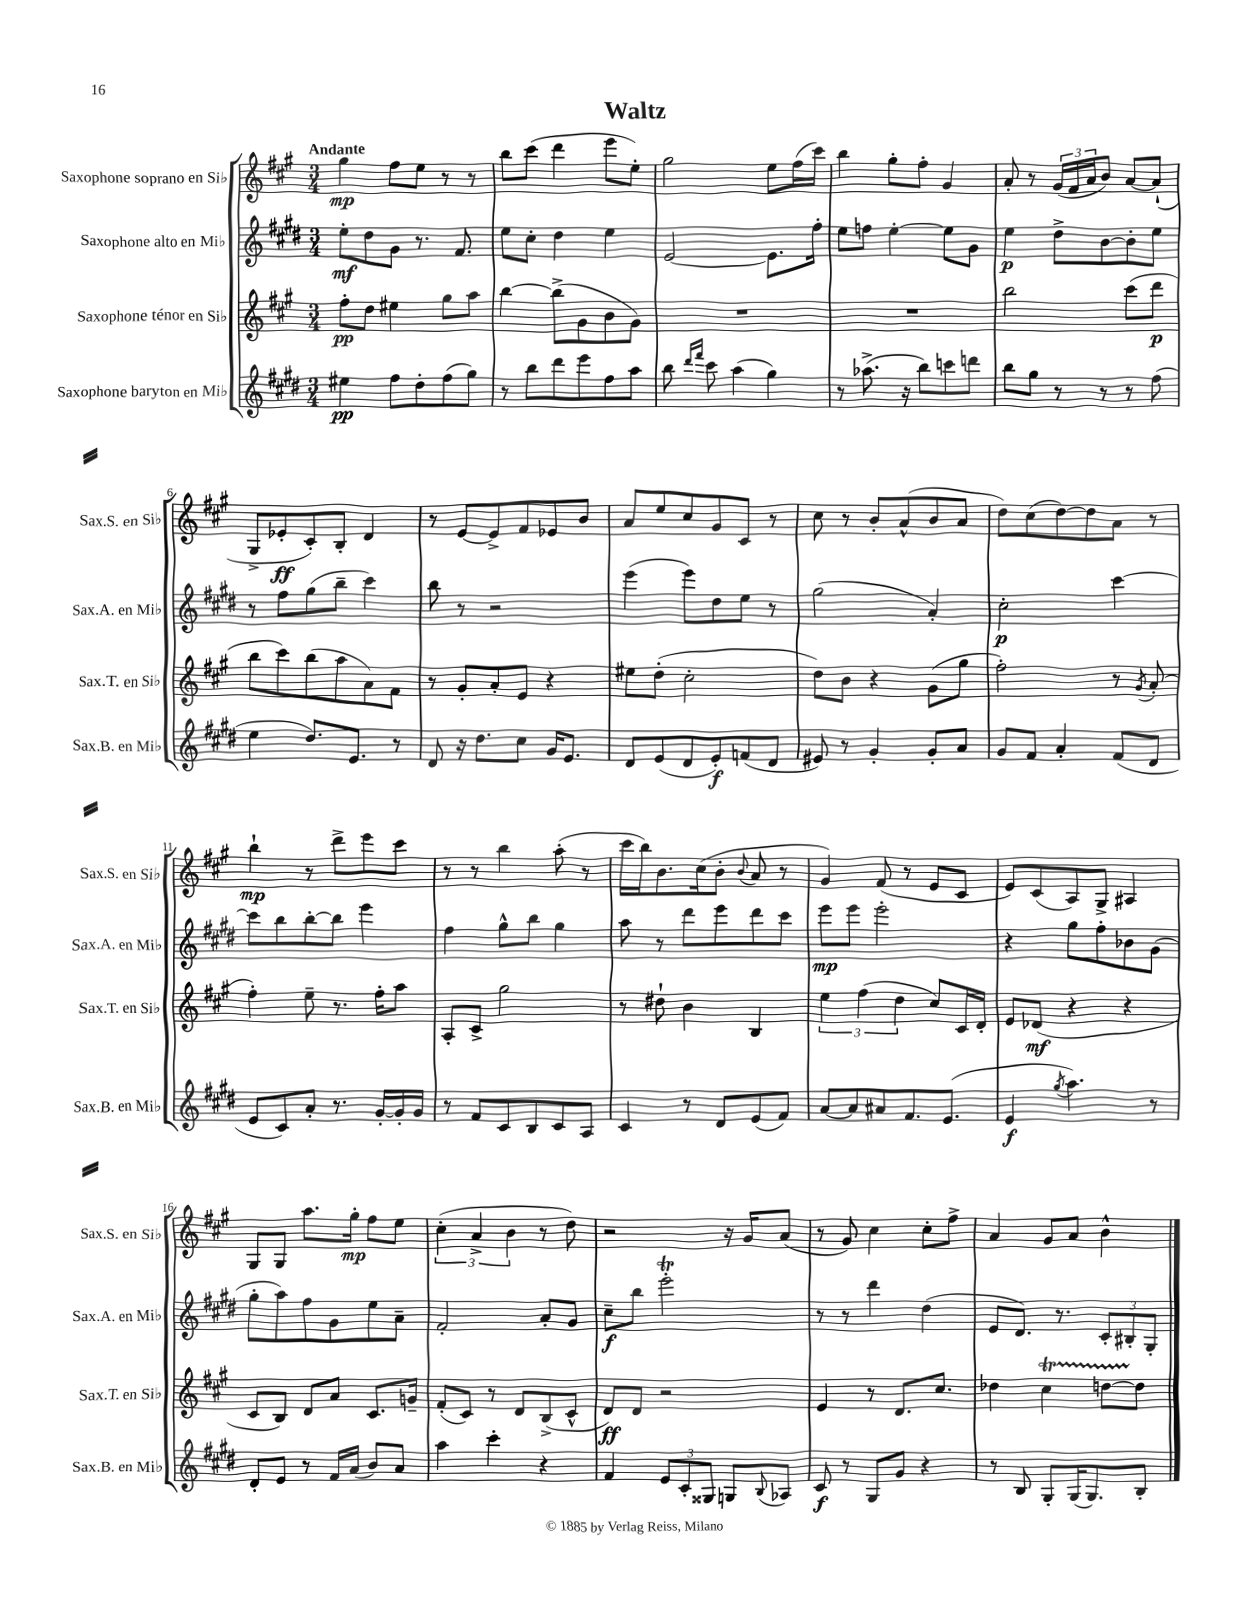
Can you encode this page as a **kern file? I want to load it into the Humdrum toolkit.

**kern	**kern	**kern	**kern
*staff4	*staff3	*staff2	*staff1
*clefG2	*clefG2	*clefG2	*clefG2
*k[f#c#g#d#]	*k[f#c#g#]	*k[f#c#g#d#]	*k[f#c#g#]
*M3/4	*M3/4	*M3/4	*M3/4
4ee#	8ff#'	8ee'	4gg#
.	8dd	8dd#	.
8ff#	4ee#	8g#	8ff#
8dd#'	.	8.r	8ee
(8ff#	8gg#	.	8r
.	.	8.f#	.
8gg#)	8aa	.	8r
=	=	=	=
8r	[4bb	8ee	8bb
8bb	.	8cc#'	(8ccc#
8ddd#	(8bb^]	4dd#	4ddd
8eee	8g#	.	.
8ff#	8b	4ee	8eee
8aa	8g#)	.	8ee')
=	=	=	=
8bb	2.r	[2e	2gg#
16qqddd#	.	.	.
16qqfff#	.	.	.
8ccc#	.	.	.
(4aa	.	.	.
4gg#)	.	8.e]	8ee
.	.	.	(16ff#
.	.	16ff#'	16ccc#)
=	=	=	=
8r	2.r	8ee	4bb
(8.aa-^	.	8ff	.
.	.	[4ee'	8gg#'
16r	.	.	.
8bb)	.	.	8ff#'
8ccc	.	8ee]	4g#
8ddd	.	8g#	.
=	=	=	=
8bb	2bb	4ee	8a'
8gg#	.	.	8r
8r	.	8dd#^	(24g#
.	.	.	24f#
.	.	.	24a
8r	.	[8b	8b)
8r	(8ccc#	8b']	[8a
(8ff#	8ddd	8ee	(8a`]
=	=	=	=
4ee	8bb	8r	8G#^
.	8ccc#)	8ff#	8e-'
8.dd#)	(8bb	(8gg#	8c#')
.	8aa	8bb~	8B'
8.e	.	.	.
.	8a)	4ccc#)	4d
8r	8f#	.	.
=	=	=	=
8d#	8r	8bb	8r
16r	8g#'	8r	[8e
8.dd#	.	.	.
.	8a'	2r	8e^]
8cc#	8e	.	8f#
16g#	4r	.	8e-
8.e	.	.	.
.	.	.	8b
=	=	=	=
8d#	8ee#	(4eee	8a
(8e	(8dd'	.	8ee
8d#	2cc#'	8eee)	8cc#
8e')	.	8dd#	8g#
(8f	.	8ee	8c#
8d#	.	8r	8r
=	=	=	=
8e#)	8dd)	(2gg#	8cc#
8r	8b	.	8r
4g#'	4r	.	8b'
.	.	.	(8a^^
8g#'	(8g#	4a')	8b
8a	8gg#	.	8a
=	=	=	=
8g#	2ff#')	2cc#'	8dd)
8f#	.	.	(8cc#
4a'	.	.	[8dd)
.	.	.	8dd]
(8f#	8r	[4ccc#	8a
.	8qg#	.	.
8d#	(8a'	.	8r
=	=	=	=
8e	4ff#')	8ccc#]	4bb`
8c#)	.	8bb	.
8a'	8ee~	[8bb'	8r
8.r	8.r	8bb]	8ddd^
.	.	4eee	8eee
[16g#'	16ff#'	.	.
16g#']	8aa	.	8ccc#
16g#	.	.	.
=	=	=	=
8r	8A'	4ff#	8r
8f#	8c#^	.	8r
8c#	2gg#	8gg#^^	4bb
8B	.	8bb	.
8c#	.	4gg#	(8aa'
8A	.	.	8r
=	=	=	=
4c#	8r	8aa	16ccc#
.	.	.	16bb)
.	8dd#`	8r	8.b
8r	4b	8ddd#	.
.	.	.	(16cc#
8d#	.	8eee	8b'
.	.	.	8qqb
(8e	4B	8ddd#	8a
8f#)	.	8ccc#	8r
=	=	=	=
[8a	6ee	8eee	4g#)
8a]	.	8eee	.
.	(6ff#	.	.
8a#	.	2eee'	(8f#
.	6dd	.	.
8.f#	.	.	8r
.	8cc#)	.	8e
(8.e	.	.	.
.	16c#	.	8c#
.	16d'	.	.
=	=	=	=
4e	8e	4r	8e)
.	(8d-	.	(8c#
8qgg#	.	.	.
4.aa)	4r	8gg#	8A)
.	.	8ff#'	8G#^
.	4r	8b-	4A#
8r	.	(8g#	.
=	=	=	=
8d#'	8c#	8gg#'	8G#
8e	8B)	8aa)	8G#
8r	8d	8ff#	8.aa
16f#	8a	8g#	.
(16a	.	.	16gg#'
8b)	8.c#	8ee	8ff#
8a	.	8a~	8ee
.	16g~	.	.
=	=	=	=
4aa	(8f#'	2f#'	(6cc#'
.	8c#)	.	.
.	.	.	6a^
4ccc#'	8r	.	.
.	.	.	6b
.	8d	.	.
4r	(8B^	8a'	8r
.	8c#^^	8g#	8dd)
=	=	=	=
4f#	8d)	8cc#~	2r
.	8d	8bb	.
12e	2r	2eee'	.
12c#'	.	.	.
12G##	.	.	.
8G	.	.	16r
.	.	.	16g#
8qqB	.	.	.
8A-	.	.	(8a
=	=	=	=
8c#	4e	8r	8r
8r	.	8r	8g#)
8G#	8r	4ddd#	4cc#
8g#	8.d	.	.
4r	.	(4dd#	8cc#'
.	8.cc#	.	.
.	.	.	8ff#^
=	=	=	=
8r	4dd-	8e	4a
8B	.	8.d#)	.
8G#'	4cc#	.	8g#
.	.	8.r	.
(16G#	.	.	8a
8.G#)	.	.	.
.	[8dd	12c#'	4b^^
.	.	12B#'	.
8B'	8dd]	.	.
.	.	12G#'	.
==	==	==	==
*-	*-	*-	*-
